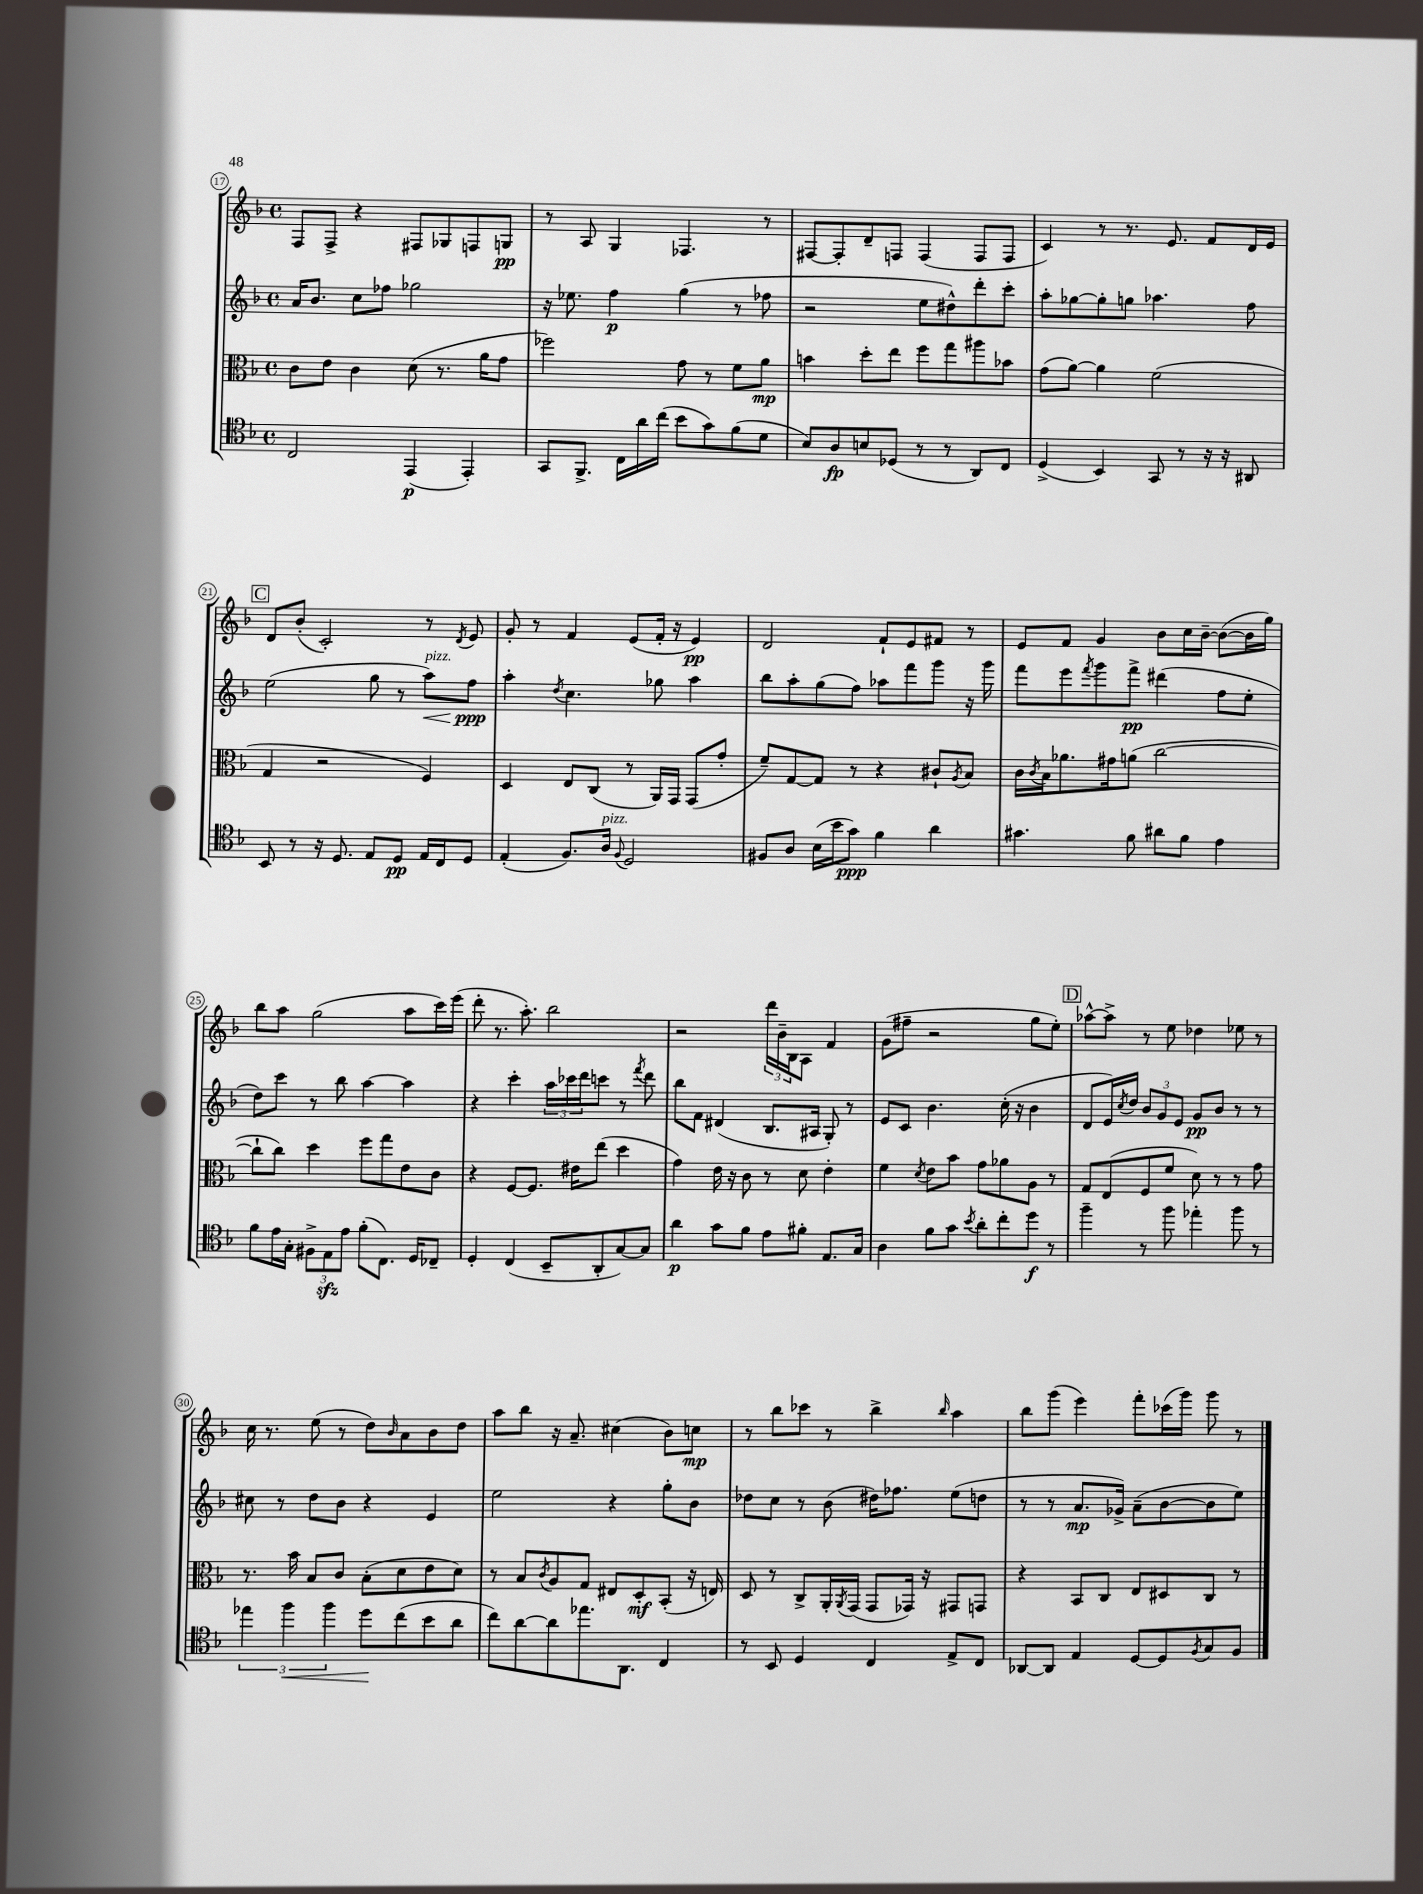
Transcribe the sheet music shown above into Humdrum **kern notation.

**kern	**dynam	**kern	**dynam	**kern	**dynam	**kern	**dynam
*part4	*part4	*part3	*part3	*part2	*part2	*part1	*part1
*staff4	*staff4	*staff3	*staff3	*staff2	*staff2	*staff1	*staff1
*clefC4	*	*clefC3	*	*clefG2	*	*clefG2	*
*k[b-]	*	*k[b-]	*	*k[b-]	*	*k[b-]	*
*M4/4	*	*M4/4	*	*M4/4	*	*M4/4	*
*met(c)	*	*met(c)	*	*met(c)	*	*met(c)	*
=17	=17	=17	=17	=17	=17	=17	=17
2C/	.	8c\L	.	16a/KL	.	8F/L	.
.	.	.	.	8.b-/J	.	.	.
.	.	8e\J	.	.	.	8F^/J	.
.	.	4c\	.	8cc\L	.	4r	.
.	.	.	.	8ff-X\J	.	.	.
(4EE/	p	(8d\	.	2gg-X\	.	8F#X/L	.
.	.	8.r	.	.	.	8G-X/	.
4EE'/)	.	.	.	.	.	8Fn/	.
.	.	16a\KL	.	.	.	.	.
.	.	8g\J	.	.	.	8Gn/J	pp
=18	=18	=18	=18	=18	=18	=18	=18
8GG/L	.	2ff-X\)	.	16r	.	8r	.
.	.	.	.	8.ee-X\	.	.	.
8.FF^/J	.	.	.	.	.	8A/	.
.	.	.	.	4ff\	p	4G/	.
16C\LL	.	.	.	.	.	.	.
16a\	.	.	.	.	.	.	.
(16cc\JJ	.	.	.	.	.	.	.
8b-\L	.	8g\	.	(4gg\	.	4.F-X/	.
8g\)	.	8r	.	.	.	.	.
(8f\	.	8f\L	.	8r	.	.	.
8d\J	.	8a\J	mp	8ff-X\	.	8r	.
=19	=19	=19	=19	=19	=19	=19	=19
8B-/L)	.	4bn\	.	2r	.	[8F#X/L	.
8A/	fp	.	.	.	.	8F#'/]	.
8Bn/	.	8dd'\L	.	.	.	8d~/	.
(8D-X/J	.	8ee\J	.	.	.	8Fn/J	.
8r	.	8ff\L	.	8ee\L	.	(4F/	.
8r	.	8gg\	.	8dd#X^^\)	.	.	.
8AA/L)	.	8aa#X\	.	8ddd'\	.	8F/L	.
8C/J	.	8b-X\J	.	8ccc'\J	.	8F/J	.
=20	=20	=20	=20	=20	=20	=20	=20
(4D^/	.	(8g\L	.	8aa'\L	.	4c/)	.
.	.	[8a\J)	.	[8gg-X\	.	.	.
4BB-/)	.	4a\]	.	8gg-'\]	.	8r	.
.	.	.	.	8ggn\J	.	8.r	.
8GG/	.	(2f\	.	4.aa-X\	.	.	.
.	.	.	.	.	.	8.e/	.
8r	.	.	.	.	.	.	.
16r	.	.	.	.	.	8f/L	.
16r	.	.	.	.	.	.	.
8AA#X/	.	.	.	8ff\	.	16d/L	.
.	.	.	.	.	.	16e/JJ	.
!!LO:LB:g=z
!!LO:REH:place=s1:t=C
=21	=21	=21	=21	=21	=21	=21	=21
8BB-/	.	4G/	.	(2ee\	.	8d/L	.
8r	.	.	.	.	.	(8b-'/J	.
16r	.	2r	.	.	.	2c'/)	.
8.D/	.	.	.	.	.	.	.
8E/L	.	.	.	8gg\	.	.	.
8D/J	pp	.	.	8r	.	.	.
!	!	!	!	!LO:TX:a:i:t=pizz.	!	!	!
!	!	!	!	!	!LO:HP:b	!	!
16E/LL	.	4F/)	.	8aa\L)	<	8r	.
16C/J	.	.	.	.	.	.	.
.	.	.	.	.	.	8qd/	.
8D/J	.	.	.	8ff\J	ppp	8e/	.
.	.	.	.	.	[	.	.
=22	=22	=22	=22	=22	=22	=22	=22
(4E'/	.	4D/	.	4aa'\	.	8g'/	.
.	.	.	.	.	.	8r	.
.	.	.	.	8qdd/	.	.	.
8.F/L)	.	8E/L	.	4.cc\	.	4f/	.
.	.	(8C/J	.	.	.	.	.
!LO:TX:a:i:t=pizz.	!	!	!	!	!	!	!
16A/Jk	.	.	.	.	.	.	.
8qqF/	.	.	.	.	.	.	.
2D/	.	8r	.	.	.	(8e/L	.
.	.	16AA/LL)	.	8gg-X\	.	16f'/Jk	.
.	.	16GG/JJ	.	.	.	16r	.
.	.	(8GG/L	.	4aa\	.	4e/)	pp
.	.	8g'/J	.	.	.	.	.
=23	=23	=23	=23	=23	=23	=23	=23
8F#X/L	.	8f~/L)	.	8bb-\L	.	2d/	.
8A/J	.	[8G/	.	8aa'\	.	.	.
(16B-\LL	.	8G/J]	.	(8gg\	.	.	.
16b-\J	.	.	.	.	.	.	.
8g\J)	ppp	8r	.	8ff\J)	.	.	.
4f\	.	4r	.	8aa-X\L	.	8f`/L	.
.	.	.	.	8fff\	.	8e/	.
4a\	.	8c#X`/L	.	8ggg\J	.	8f#X/J	.
.	.	8qA/	.	.	.	.	.
.	.	8B-/J	.	16r	.	8r	.
.	.	.	.	16ggg\	.	.	.
=24	=24	=24	=24	=24	=24	=24	=24
4.g#X\	.	16c\LL	.	8fff\L	.	8e/L	.
.	.	8qc/	.	.	.	.	.
.	.	16B-\J	.	.	.	.	.
.	.	8.a-X\	.	8eee\	.	8f/J	.
.	.	.	.	8qfff/	.	.	.
.	.	.	.	8ggg\	.	4g/	.
.	.	16g#X\k	.	.	.	.	.
8f\	.	(8an\J	.	8fff^\J	pp	.	.
8a#X\L	.	[2cc\	.	(4ddd#X\	.	8b-\L	.
8f\J	.	.	.	.	.	16cc\L	.
.	.	.	.	.	.	[16b-~\JJ	.
4e\	.	.	.	8ff\L	.	(8b-\L_	.
.	.	.	.	8ee'\J	.	16b-\L]	.
.	.	.	.	.	.	16gg\JJ)	.
!!LO:LB:g=z
=25	=25	=25	=25	=25	=25	=25	=25
8f\L	.	8cc`\L]	.	8dd\L)	.	8bb-\L	.
16e\L	.	8cc\J)	.	8ccc\J	.	8aa\J	.
16G'\JJ	.	.	.	.	.	.	.
12F#X^\L	.	4dd\	.	8r	.	(2gg\	.
12Ezz\	.	.	.	.	.	.	.
.	.	.	.	8bb-\	.	.	.
12e\J	.	.	.	.	.	.	.
(8f'\L	.	8ff\L	.	[4aa\	.	.	.
8.C\J)	.	8gg\	.	.	.	.	.
.	.	8e\	.	4aa\]	.	8aa\L	.
16D/KL	.	.	.	.	.	.	.
8C-X~/J	.	8c\J	.	.	.	16ccc\L)	.
.	.	.	.	.	.	(16eee\JJ	.
=26	=26	=26	=26	=26	=26	=26	=26
4D'/	.	4r	.	4r	.	8ddd'\	.
.	.	.	.	.	.	8.r	.
(4C/	.	[8F/L	.	4ccc'\	.	.	.
.	.	.	.	.	.	8.aa'\)	.
.	.	8.F/J]	.	.	.	.	.
8BB-~/L	.	.	.	24aa\LL	.	2bb-\	.
.	.	.	.	24ccc-X\	.	.	.
.	.	16e#X\KL	.	.	.	.	.
.	.	.	.	24ddd\J	.	.	.
8AA'/	.	(8ee\J	.	8cccn\J	.	.	.
[8G/)	.	4dd\	.	8r	.	.	.
.	.	.	.	8qfff/	.	.	.
8G/J]	.	.	.	8ddd\	.	.	.
=27	=27	=27	=27	=27	=27	=27	=27
4a\	p	4g\)	.	8bb-\L	.	2r	.
.	.	.	.	8f\J	.	.	.
8g\L	.	16e\	.	(4d#X/	.	.	.
.	.	16r	.	.	.	.	.
8f\J	.	8c\	.	.	.	.	.
8e\L	.	8r	.	8.B-/L	.	24ddd\LL	.
.	.	.	.	.	.	24b-~\	.
.	.	.	.	.	.	24B-\J	.
8f#X'\J	.	8d\	.	.	.	8A\J	.
.	.	.	.	16A#X/Jk	.	.	.
8.E/L	.	4e'\	.	8G'/)	.	4f/	.
.	.	.	.	8r	.	.	.
16G/Jk	.	.	.	.	.	.	.
=28	=28	=28	=28	=28	=28	=28	=28
4A\	.	4f\	.	8e/L	.	(8g\L	.
.	.	.	.	8c/J	.	8ff#X~\J	.
.	.	8qd/	.	.	.	.	.
8f\L	.	8e\L	.	4.b-\	.	2r	.
8g\J	.	8b-\J	.	.	.	.	.
8qb-/	.	.	.	.	.	.	.
8a'\L	.	8g\L	.	.	.	.	.
8cc'\	.	8a-X\	.	(16cc'\	.	.	.
.	.	.	.	16r	.	.	.
8dd\J	f	8A\J	.	4b-\	.	8gg\L	.
8r	.	8r	.	.	.	8ee'\J)	.
!!LO:REH:place=s1:t=D
=29	=29	=29	=29	=29	=29	=29	=29
4ff~\	.	8G/L	.	8d/L	.	[8aa-X^^\L	.
.	.	(8E/	.	16e/L)	.	8aa-^\J]	.
.	.	.	.	8qcc/	.	.	.
.	.	.	.	16dd/JJ	.	.	.
8r	.	8F/	.	12b-/L	.	8r	.
.	.	.	.	12g/	.	.	.
8ff\	.	8f/J	.	.	.	8ee\	.
.	.	.	.	12e/J	.	.	.
4ee-X'\	.	8d\)	.	8g/L	pp	4dd-X\	.
.	.	8r	.	8b-/J	.	.	.
8ff\	.	8r	.	8r	.	8ee-X\	.
8r	.	8g\	.	8r	.	8r	.
!!LO:LB:g=z
=30	=30	=30	=30	=30	=30	=30	=30
6ee-X\	.	8.r	.	8cc#X\	.	16cc\	.
.	.	.	.	.	.	8.r	.
.	.	.	.	8r	.	.	.
!	!LO:HP:b	!	!	!	!	!	!
6ff\	<	.	.	.	.	.	.
.	.	16b-\	.	.	.	.	.
.	.	8B-/L	.	8dd\L	.	(8ee\	.
6ff\	.	.	.	.	.	.	.
.	.	8c/J	.	8b-\J	.	8r	.
8dd\L	.	(8B-'\L	.	4r	.	8dd\L)	.
.	.	.	.	.	.	16qqb-/	.
(8cc\	[	8d\	.	.	.	8a\	.
8b-\	.	8e\	.	4e/	.	8b-\	.
8a\J	.	8d\J)	.	.	.	8dd\J	.
=31	=31	=31	=31	=31	=31	=31	=31
8cc\L)	.	8r	.	2ee\	.	8aa\L	.
[8a\	.	8B-/L	.	.	.	8bb-\J	.
.	.	8qc/	.	.	.	.	.
8a\]	.	8A/	.	.	.	16r	.
.	.	.	.	.	.	8.a~/	.
8.ee-X\	.	8G/J	.	.	.	.	.
.	.	8E#X/L	.	4r	.	(4cc#X\	.
8.AA\J	.	.	.	.	.	.	.
.	.	8D'/	mf	.	.	.	.
4C/	.	(8BB-'/J	.	8gg'\L	.	8b-\L)	.
.	.	16r	.	8b-\J	.	8ccn\J	mp
.	.	16En/)	.	.	.	.	.
=32	=32	=32	=32	=32	=32	=32	=32
8r	.	8D/	.	8dd-X\L	.	8r	.
8BB-/	.	8r	.	8cc\J	.	8bb-\L	.
4D/	.	8C^/L	.	8r	.	8ccc-X\J	.
.	.	16AA'/L	.	(8b-\	.	8r	.
.	.	8qAA/	.	.	.	.	.
.	.	(16GG/JJ	.	.	.	.	.
4C/	.	8GG/L	.	16dd#X\KL)	.	4bb-^\	.
.	.	.	.	8.ff-X\J	.	.	.
.	.	16GG-X/Jk)	.	.	.	.	.
.	.	16r	.	.	.	.	.
.	.	.	.	.	.	16qqbb-/	.
8E^/L	.	8GG#X/L	.	(8ee\L	.	4aa\	.
8C/J	.	8GGn/J	.	8ddn\J	.	.	.
=33	=33	=33	=33	=33	=33	=33	=33
[8AA-X/L	.	4r	.	8r	.	8bb-\L	.
8AA-/J]	.	.	.	8r	.	(8ggg\J	.
4E/	.	8BB-/L	.	8.a/L	mp	4eee\)	.
.	.	8C/J	.	.	.	.	.
.	.	.	.	16g-X^/Jk)	.	.	.
[8D/L	.	8E/L	.	(8a~\L	.	8fff'\L	.
8D/]	.	8D#X/	.	[8b-\	.	(16ccc-X\L	.
.	.	.	.	.	.	16ggg\JJ)	.
8qF/	.	.	.	.	.	.	.
8G/	.	8C/J	.	8b-\]	.	8ggg\	.
8F/J	.	8r	.	8ee\J)	.	8r	.
==	==	==	==	==	==	==	==
*-	*-	*-	*-	*-	*-	*-	*-
